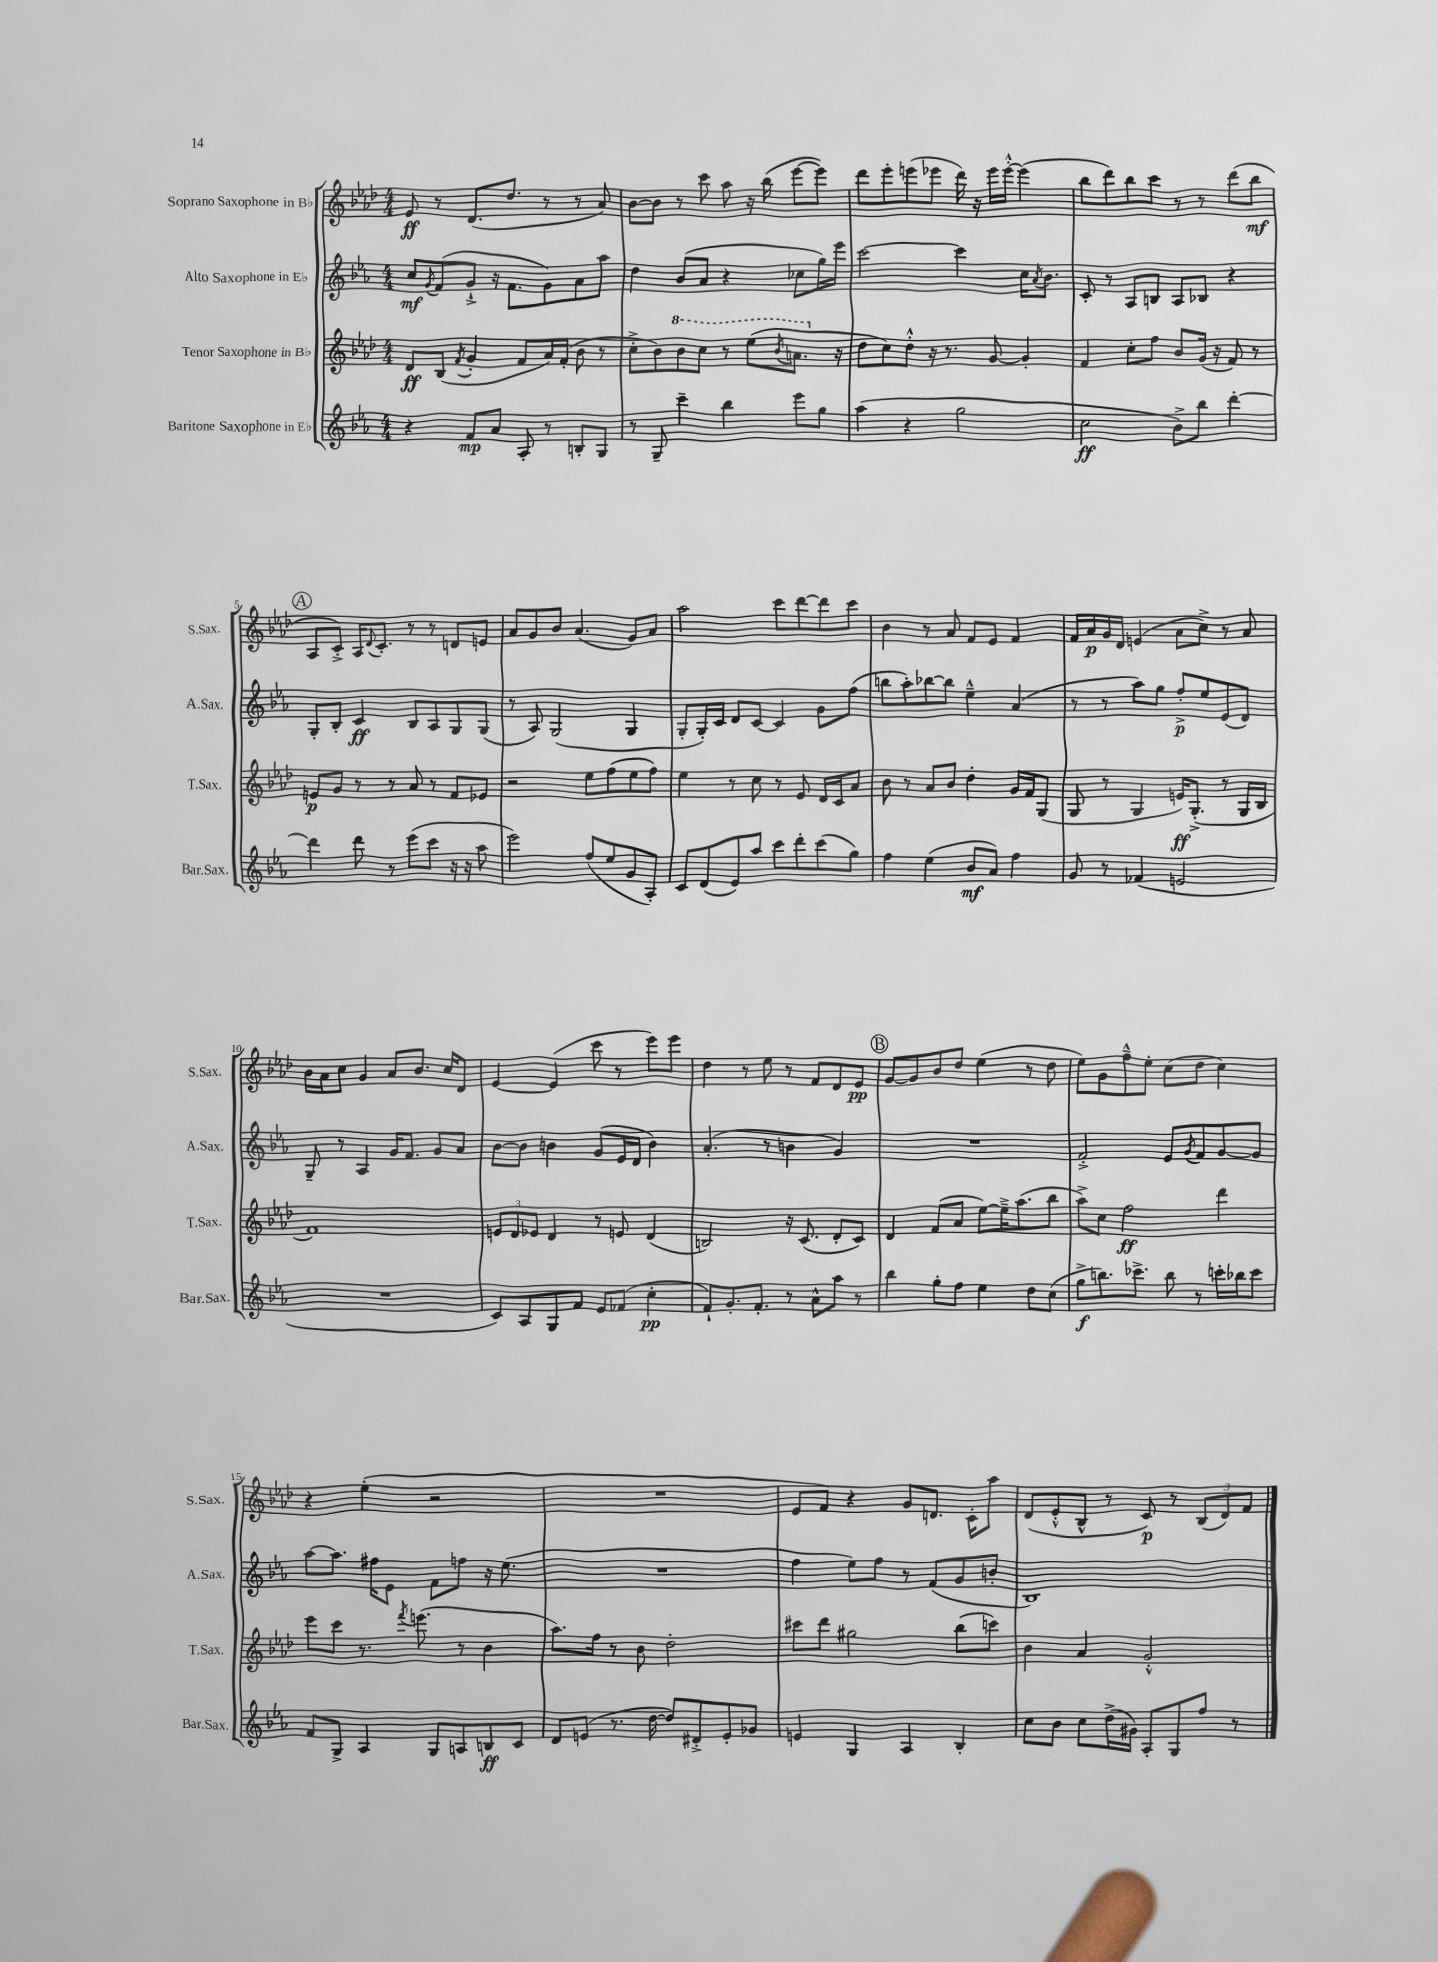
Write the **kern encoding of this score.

**kern	**kern	**kern	**kern
*staff4	*staff3	*staff2	*staff1
*clefG2	*clefG2	*clefG2	*clefG2
*k[b-e-a-]	*k[b-e-a-d-]	*k[b-e-a-]	*k[b-e-a-d-]
*M4/4	*M4/4	*M4/4	*M4/4
4r	8d-	8cc	8e-
.	.	8qg	.
.	(8B-	(8f	8r
.	8qf	.	.
8f	4g'	8g`^	(8.d-
8a-	.	16r	.
.	.	8.f	8.dd-
8A-'	8f	.	.
8r	16a-)	8g)	8r
.	(16f'	.	.
8B'	8b-	8a-	8r
8G	8r	8aa-	8a-)
=	=	=	=
8r	8cc'^	4dd	[8b-
8G~	8b-)	.	8b-]
4ccc~	8bb-	(8b-	8r
.	8ccc	8a-	8ccc
4bb-	8r	4r	8aa-
.	(8eee-	.	16r
.	.	.	(16bb-
.	8qbb-	.	.
8eee-	8.aa	8cc-	[8eee-
8gg	.	16gg)	8eee-])
.	16r	16eee-	.
=	=	=	=
(4aa-	8dd-	[2ccc	8ddd-
.	8cc)	.	8eee-'
4r	8dd-'^^	.	(8eee
.	16r	.	8eee-
.	8.r	.	.
2gg	.	4ccc]	16ddd-)
.	.	.	16r
.	[8g	.	16eee-
.	.	.	[16eee-'^^
.	4g']	16cc	(4eee-]
.	.	8qa-	.
.	.	8.b-	.
=	=	=	=
2cc	4f	8c'	8bb-
.	.	8r	8ddd-)
.	8cc'	8A-	8bb-
.	8ff	8B	8ccc
8b-^)	8b-	8A-	8r
8bb-	(16g	8B-	8r
.	16r	.	.
[4ddd'	8f)	4r	(8ddd-
.	8r	.	8bb-
=	=	=	=
4ddd]	8e	8G'	8A-
.	8g	8B-'	8c'^)
8ddd	8r	4c	16A-
.	.	.	8qqd-
.	.	.	8.c'
8r	8r	.	.
(8eee-	8a-	8B-	8r
8ccc	8r	8A-	8r
16r	8f	8G	8d
16r	.	.	.
8aa-	8e-	(8G	8e
=	=	=	=
2eee-)	2r	8r	8a-
.	.	8A-)	8g
.	.	(2G	8b-
.	.	.	(4.a-
(8ff	8ee-	.	.
8ee-	(8ff	.	.
8g	8ee-	4G	8g)
8A-')	8ff)	.	8a-
=	=	=	=
8c	4ee-	8G'	2aa-
(8d	.	16G')	.
.	.	16c	.
8e-)	8r	8d	.
8aa-	8cc	[8c	.
8ccc	8r	4c]	8ccc
8ddd'	8e-	.	[8ddd-
(8ccc	16d-	8g	8ddd-]
.	16c	.	.
8gg)	8a-	(8ff	8ccc
=	=	=	=
4ff	8b-	8bb	4b-
.	8r	8aa-')	.
(4ee-	8a-	[8bb-	8r
.	8b-	8bb-]	8a-
8b-	4dd-'	4ee-~^^	8f
8a-)	.	.	8e-
4ff	16g	(4a-	4f
.	16f	.	.
.	(8G	.	.
=	=	=	=
8g	8G	8r	16f
.	.	.	16a-
8r	8r	8r	16g
.	.	.	16d-
(4f-	4G	8aa-)	(4e
.	.	8gg	.
2e	16e)	8ff'^	8a-
.	(8.G'^	.	.
.	.	8ee-	8cc^)
.	8r	(8e-	8r
.	16G	8d)	8a-
.	16B-	.	.
=	=	=	=
1r	1f)	8G~	16b-
.	.	.	16a-
.	.	8r	8cc
.	.	4A-	4g
.	.	16g	8a-
.	.	8.f	.
.	.	.	8.b-
.	.	8g	.
.	.	.	16cc
.	.	8a-	8d-
=	=	=	=
8c)	12e	[8b-	[4e-
.	12d-	.	.
8A-	.	8b-]	.
.	12e-	.	.
8G	4d-	4b	(4e-]
8f	.	.	.
8e-	8r	(8g	8ccc
(8f-	8e	16e-	8r
.	.	16d	.
4cc'	(4d-	4b)	8eee-)
.	.	.	8eee-
=	=	=	=
8f`)	2B)	(4.a-'	4dd-
8.g'	.	.	.
.	.	.	8r
8.f'	.	.	.
.	.	8r	8ee-
8r	16r	4b	8r
.	(8.c	.	.
8a-^^	.	.	8f
8aa-	8d-'	4g)	8d-
8r	8c)	.	8e-
=	=	=	=
4bb-	4d-	1r	[8g
.	.	.	8g]
8gg'	(8f	.	8b-
8ff	8a-	.	8dd-
4ee-	[8ee-)	.	(4ee-
.	16ee-~^]	.	.
.	(8.aa-	.	.
8dd	.	.	8r
(8cc	8bb-	.	8dd-
=	=	=	=
8gg^	8aa-^)	2f'^	8ee-)
8.bb)	8cc	.	8g
.	2ff	.	8ff~^^
8.ccc-^	.	.	.
.	.	.	8ee-'
8bb	.	8e-	(8cc
.	.	8qg	.
8r	.	8f	8dd-
16ccc'	4ddd-	[8g	4cc)
16bb-	.	.	.
8ccc	.	8g]	.
=	=	=	=
8f	8eee-	[8aa-	4r
8G^	8ccc	8.aa-]	.
4A-	8.r	.	(4ee-'
.	.	16ff#	.
.	.	8e-	.
.	8qfff	.	.
.	(8.eee	.	.
8G	.	8f	2r
8A	8r	8ff	.
8B	4b-	16r	.
.	.	(8.ee-	.
8c	.	.	.
=	=	=	=
8d	8.aa-)	1r	1r
(8e	.	.	.
.	16ff	.	.
8.r	8r	.	.
.	8b-	.	.
[16dd	.	.	.
8dd])	2dd-'	.	.
8d#'^	.	.	.
8e'	.	.	.
8g-	.	.	.
=	=	=	=
4e	8ccc#	4ff	8e-
.	8ddd-	.	8f)
4G	2gg#	8ee-)	4r
.	.	8ff	.
4A-	.	8r	8g
.	.	(8f	8.d
4B-'	(8bb-	8g	.
.	.	.	16c'
.	8ccc)	8b'	8aa-
=	=	=	=
8cc	4b-	1B-)	(8d-
8b-	.	.	8e-'^^
8cc	4a-	.	8B-^^
(16dd^	.	.	8r
16g#)	.	.	.
8A-'	2g'^^	.	8c)
8G	.	.	8r
8ff	.	.	(12B-
.	.	.	12d-)
8r	.	.	.
.	.	.	12f
==	==	==	==
*-	*-	*-	*-
